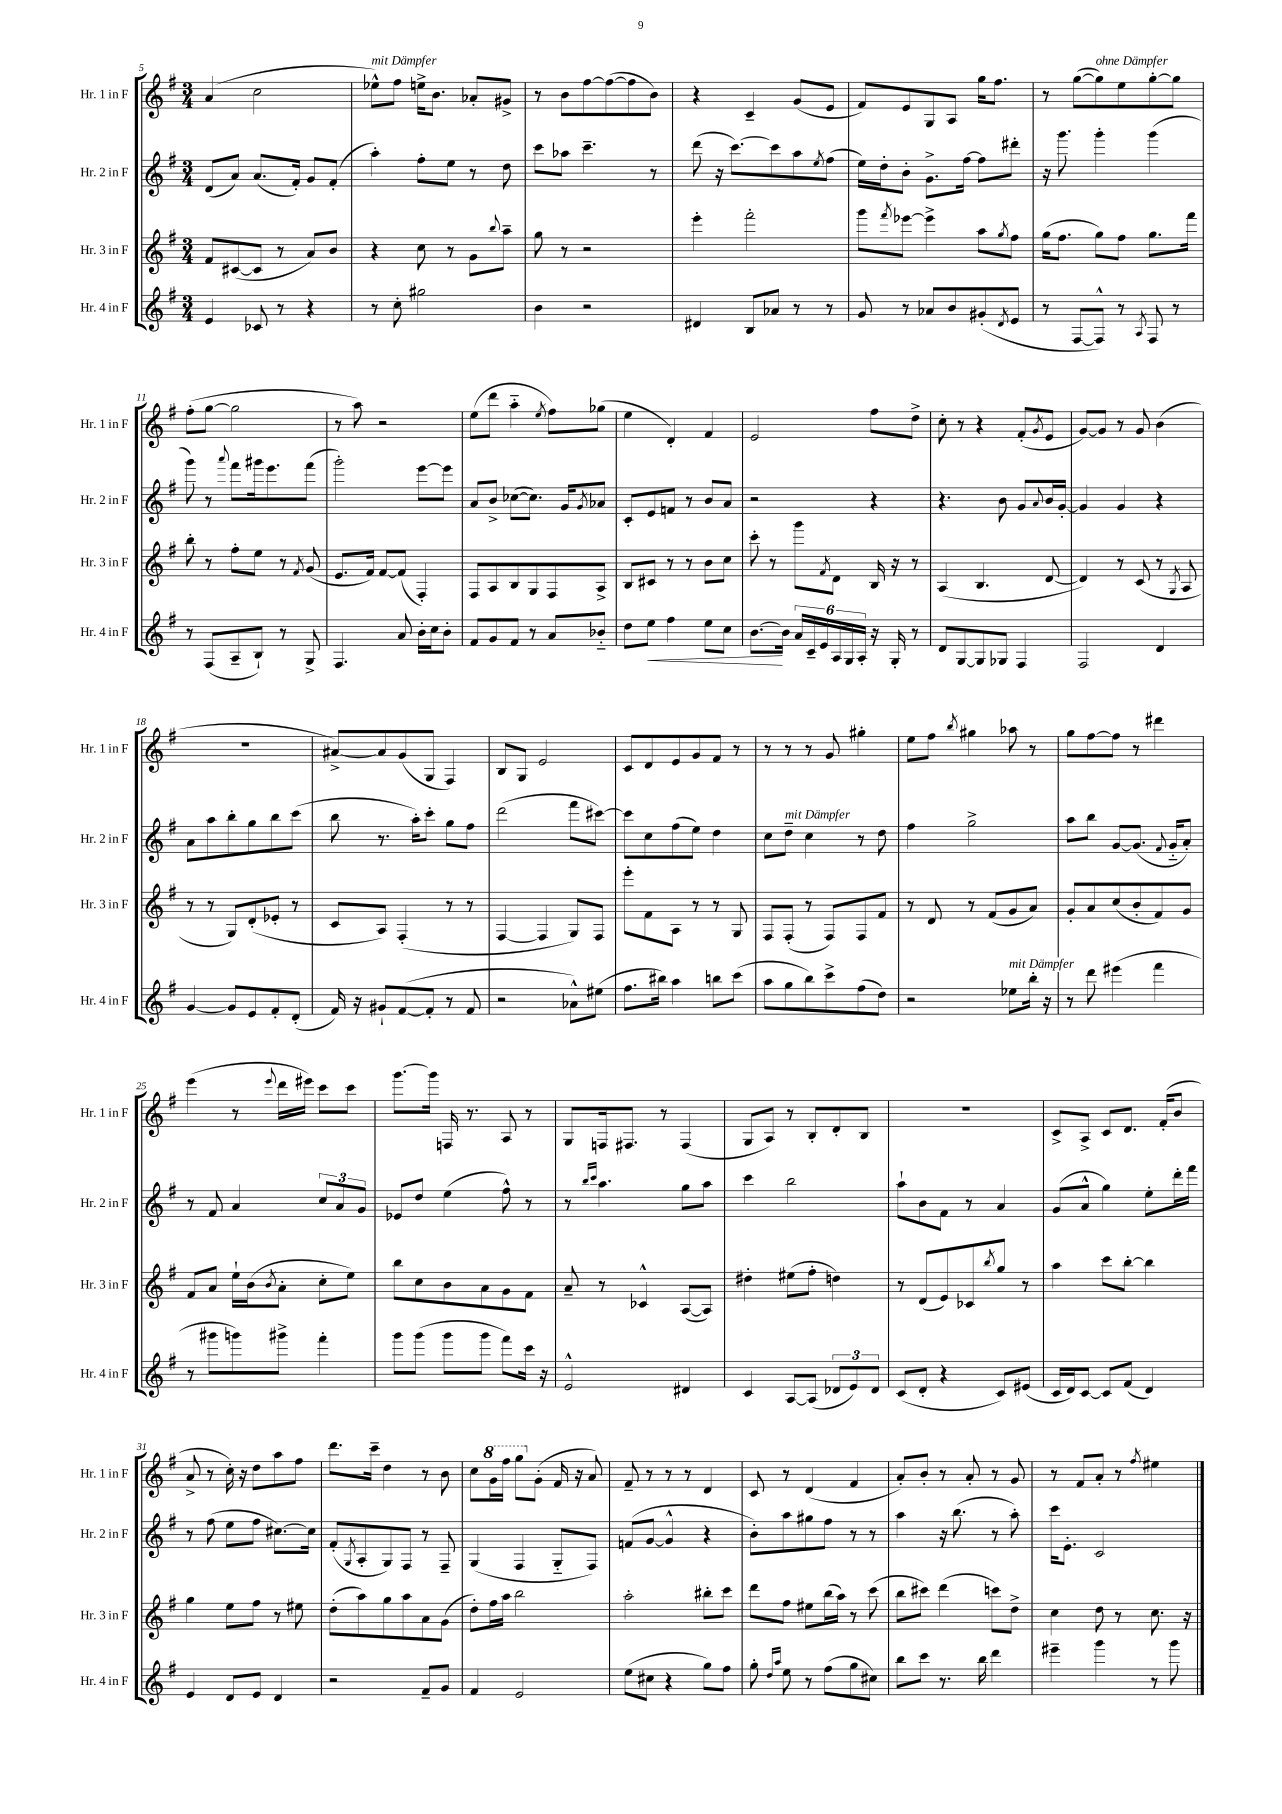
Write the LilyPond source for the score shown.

<<
\new StaffGroup <<
\new Staff = "s0" \with { instrumentName = "Hr. 1 in F" shortInstrumentName = "Hr. 1 in F" } {
    \clef treble \key g \major \numericTimeSignature \time 3/4
    a'4( c''2 |
    ees''8-^^\markup { \italic "mit Dämpfer" }) fis''8 e''16-> b'8. aes'8-. gis'8-> |
    r8 b'8 fis''8~ fis''8~( fis''8 b'8) |
    r4 c'4-- g'8( e'8 |
    fis'8) e'8 g8 a8 g''16 fis''8. |
    r8 g''8~( g''8^\markup { \italic "ohne Dämpfer" }) e''8 g''8~-. g''8 |
    fis''8-.( g''8~ g''2 |
    r8 a''8) r2 |
    e''8( d'''8 a''4-_ \acciaccatura { e''8 } fis''8) ges''8( |
    e''4 d'4-.) fis'4 |
    e'2 fis''8 d''8-> |
    c''8-. r8 r4 fis'8-.( \acciaccatura { g'8 } e'8 |
    g'8~) g'8 r8 g'8 b'4( |
    R2. |
    ais'8~->) ais'8 g'8( g8 fis4) |
    b8 g8 e'2 |
    c'8 d'8 e'8 g'8 fis'8 r8 |
    r8 r8 r8 g'8 gis''4-. |
    e''8 fis''8 \acciaccatura { b''8 } gis''4 aes''8 r8 |
    g''8 fis''8~ fis''8 r8 dis'''4 |
    e'''4( r8 \appoggiatura { e'''8 } d'''16 eis'''16) c'''8 c'''8 |
    g'''8.~ g'''16 f16 r8. a8 r8 |
    g8 f16 fis8. r8 fis4( |
    g8 a8) r8 b8-. d'8-. b8 |
    R2. |
    c'8-> a8-> c'8 d'8. fis'16-.( b'8 |
    a'8-> r8 c''16-.) r16 d''8 a''8 fis''8 |
    d'''8. c'''16-- d''4 r8 b'8 |
    c''8 \ottava #1 g''16 fis'''16 g'''8 \ottava #0 g'8-.( fis'16 r16 a'8) |
    fis'8-- r8 r8 r8 d'4 |
    c'8 r8 d'4( fis'4 |
    a'8-.) b'8-. r8 a'8-. r8 g'8 |
    r8 fis'8 a'8-. r8 \acciaccatura { fis''8 } eis''4 \bar "|." |
}
\new Staff = "s1" \with { instrumentName = "Hr. 2 in F" shortInstrumentName = "Hr. 2 in F" } {
    \clef treble \key g \major \numericTimeSignature \time 3/4
    d'8( a'8) a'8.( fis'16-.) g'8 fis'8-.( |
    a''4-.) fis''8-. e''8 r8 d''8 |
    c'''8 aes''8 c'''4.-- r8 |
    d'''8( r16 c'''8.~) c'''8 a''8 \acciaccatura { e''8 } fis''8( |
    e''16) d''16-. b'8-. g'8.-> fis''16~ fis''8 dis'''8-. |
    r16 g'''8. g'''4-. g'''4( |
    g'''8) r8 \appoggiatura { a'''8 } fis'''8 gis'''16 e'''8. fis'''8( |
    g'''2-.) e'''8~ e'''8 |
    a'8 b'8-> ces''8~( ces''8.) g'16 \acciaccatura { g'8 } aes'8 |
    c'8-. e'8 f'8 r8 b'8 a'8 |
    r2 r4 |
    r4. b'8 g'8 \appoggiatura { a'8 } b'16 g'16~-. |
    g'4 g'4 r4 |
    a'8 a''8 b''8-. g''8 b''8 c'''8( |
    b''8 r8. a''16-.) c'''8-. g''8 fis''8 |
    d'''2( fis'''8 cis'''8~) |
    cis'''8 c''8 fis''8( e''8) d''4 |
    c''8 d''8--^\markup { \italic "mit Dämpfer" } c''4 r8 d''8 |
    fis''4 g''2-> |
    a''8 b''8 g'8~ g'8.( \appoggiatura { fis'8 } g'16-_ a'8-.) |
    r8 fis'8 a'4 \tuplet 3/2 { c''8 a'8 g'8 } |
    ees'8 d''8 e''4( fis''8-^) r8 |
    r8 \grace { b''16 c'''16 } a''4. g''8 a''8 |
    c'''4 b''2 |
    a''8-! b'8 fis'8 r8 a'4 |
    g'8( a'8-^ g''4) e''8-. d'''16-. fis'''16 |
    r8 fis''8( e''8 fis''8 cis''8.~) cis''16 |
    fis'8-.( \acciaccatura { g8 } a8-. g8) fis8 r8 fis8-- |
    g4( fis4 g8-_ fis8) |
    f'8( g'8~ g'4-^ r4 |
    b'8-.) a''8 gis''8 fis''8 r8 r8 |
    a''4 r16 b''8.( r8 a''8-.) |
    c'''16 e'8.-. c'2 \bar "|." |
}
\new Staff = "s2" \with { instrumentName = "Hr. 3 in F" shortInstrumentName = "Hr. 3 in F" } {
    \clef treble \key g \major \numericTimeSignature \time 3/4
    fis'8 cis'8~( cis'8 r8 a'8) b'8 |
    r4 c''8 r8 g'8 \appoggiatura { b''8 } a''8-- |
    g''8 r8 r2 |
    e'''4-. fis'''2-. |
    g'''8 \acciaccatura { fis'''8 } ees'''8~ ees'''4-> a''8 \acciaccatura { g''8 } fis''8 |
    g''16( fis''8. g''8) fis''8 g''8. fis'''16 |
    b''8-. r8 fis''8-. e''8 r8 \acciaccatura { fis'8 } g'8( |
    e'8. fis'16) fis'8~ fis'8( fis4-.) |
    fis8 a8 b8 g8 fis8 a8-> |
    b8 cis'8 r8 r8 b'8 c''8 |
    c'''8-. r8 g'''8 \acciaccatura { fis'8 } d'8 b16 r16 r8 |
    a4( b4. d'8~ |
    d'4) r8 c'8( r8 \acciaccatura { g8 } a8 |
    r8 r8 g8) d'8-.( ees'8-. r8 |
    c'8 a8) fis4-.( r8 r8 |
    fis4~ fis4 g8) fis8 |
    e'''8-. fis'8 a8 r8 r8 g8 |
    fis8 fis8-.( r8 fis8) fis8 fis'8 |
    r8 d'8 r8 fis'8( g'8 a'8) |
    g'8-. a'8 c''8( b'8-. fis'8) g'8 |
    fis'8 a'8 e''16-! b'16( \acciaccatura { b'8 } a'8-. c''8-. e''8) |
    b''8 c''8 b'8 a'8 g'8 fis'8 |
    a'8-- r8 ces'4-^ a8~( a8) |
    dis''4-. eis''8( fis''8-. d''4) |
    r8 d'8( e'8) ces'8 \acciaccatura { b''8 } g''8 r8 |
    a''4 c'''8 b''8~-. b''4 |
    g''4 e''8 fis''8 r8 eis''8 |
    d''8-.( a''8) g''8 a''8 a'8 g'8( |
    d''8-.) fis''16 a''16 b''2 |
    a''2-. bis''8-. c'''8 |
    d'''8 fis''8 eis''8 b''16( a''16) r8 c'''8( |
    b''8 cis'''8) d'''4( c'''8) d''8-> |
    c''4 d''8 r8 c''8. r16 \bar "|." |
}
\new Staff = "s3" \with { instrumentName = "Hr. 4 in F" shortInstrumentName = "Hr. 4 in F" } {
    \clef treble \key g \major \numericTimeSignature \time 3/4
    e'4 ces'8 r8 r4 |
    r8 c''8-. gis''2 |
    b'4 r2 |
    dis'4 b8 aes'8 r8 r8 |
    g'8 r8 aes'8 b'8 gis'8-.( \acciaccatura { d'8 } e'8 |
    r8 fis8~ fis8-^) r8 \acciaccatura { a8 } fis8 r8 |
    r8 fis8( a8-- b8-!) r8 g8-> |
    fis4. a'8 b'16-. c''16 b'8-. |
    fis'8 g'8 fis'8 r8 a'8 bes'8-_ |
    d''8 e''8\< fis''4 e''8 c''8 |
    b'8.~\! b'16 \tuplet 6/4 { a'16 c'16-- e'16 a16 g16 a16-. } r16 g16-. r8 |
    d'8 g8~ g8 ges8 fis4 |
    fis2 d'4 |
    g'4~ g'8 e'8 fis'8-. d'8-.( |
    fis'16) r16 gis'8-! fis'8~( fis'8-. r8 fis'8 |
    r2 aes'8-^) eis''8( |
    fis''8. bis''16) a''4 b''8 c'''8( |
    a''8 g''8 b''8) c'''8-> fis''8( d''8) |
    r2 ees''8^\markup { \italic "mit Dämpfer" } b''16-. r16 |
    r8 d'''8 eis'''4( fis'''4 |
    r8 gis'''8 g'''8) gis'''8-> fis'''4-. |
    g'''8 g'''8( g'''8 g'''8 fis'''8) c'''16 r16 |
    e'2-^ dis'4 |
    c'4 a8~ a8( \tuplet 3/2 { des'8 e'8) des'8 } |
    c'8( d'8-. r4 c'8) eis'8( |
    c'16 d'16) c'8~ c'8 fis'8( d'4) |
    e'4 d'8 e'8 d'4 |
    r2 fis'8-- g'8 |
    fis'4 e'2 |
    e''8( cis''8 r4 g''8) fis''8 |
    g''8-. \grace { d''16 a''16 } e''8 r8 fis''8( g''8 cis''8) |
    b''8 c'''8 r8. b''16 d'''4 |
    eis'''4-- g'''4 r8 g'''8 \bar "|." |
}
>>
>>
\layout { \context { \Score currentBarNumber = #5 } }
